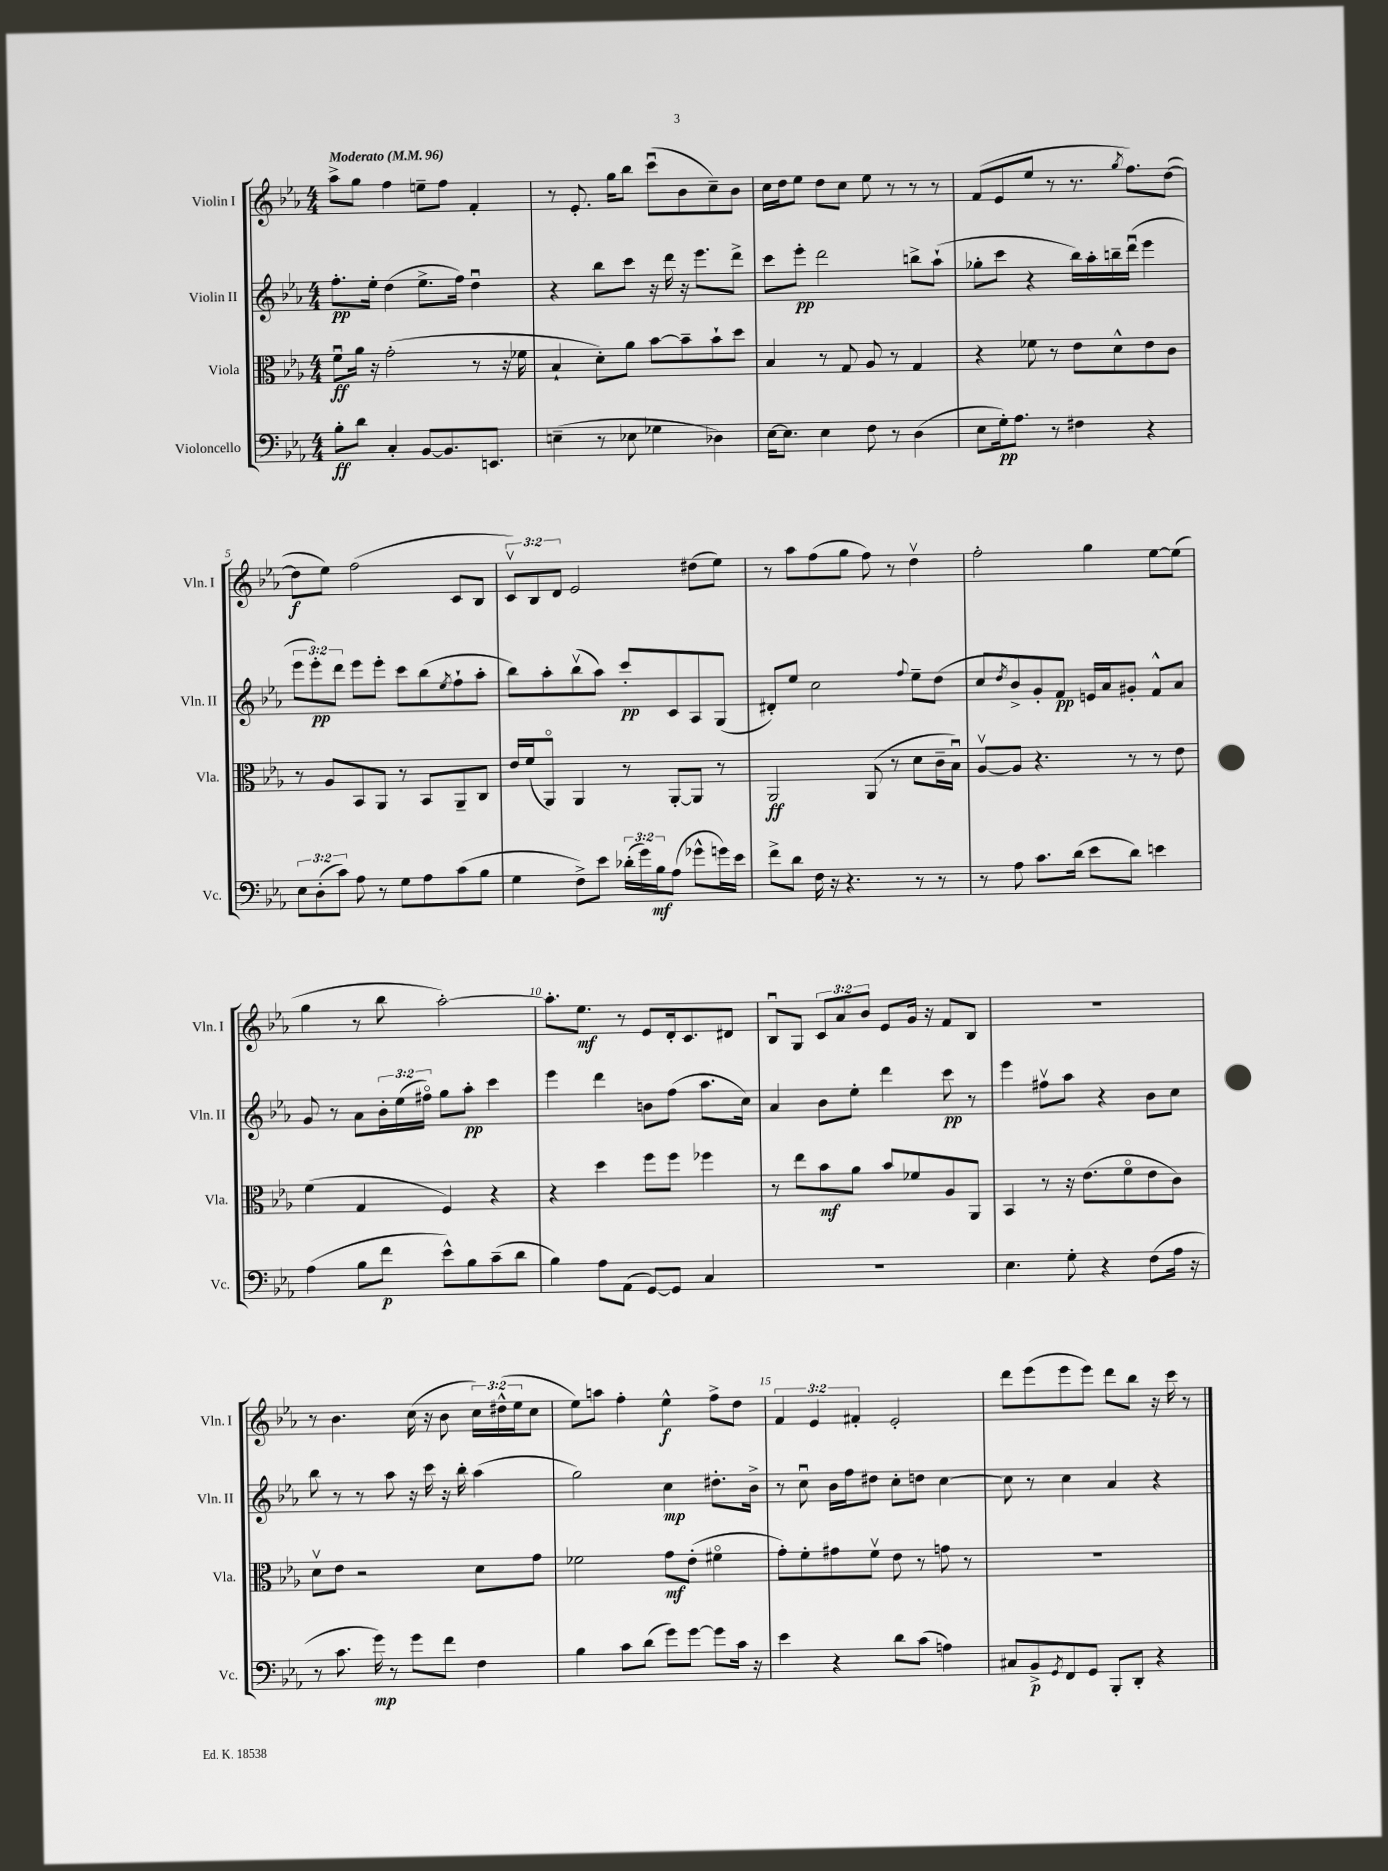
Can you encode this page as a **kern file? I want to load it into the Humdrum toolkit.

**kern	**dynam	**kern	**dynam	**kern	**dynam	**kern	**dynam
*part4	*part4	*part3	*part3	*part2	*part2	*part1	*part1
*staff4	*staff4	*staff3	*staff3	*staff2	*staff2	*staff1	*staff1
*I"Violoncello	*	*I"Viola	*	*I"Violin II	*	*I"Violin I	*
*I'Vc.	*	*I'Vla.	*	*I'Vln. II	*	*I'Vln. I	*
*clefF4	*	*clefC3	*	*clefG2	*	*clefG2	*
*k[b-e-a-]	*	*k[b-e-a-]	*	*k[b-e-a-]	*	*k[b-e-a-]	*
*M4/4	*	*M4/4	*	*M4/4	*	*M4/4	*
*MM96	*	*MM96	*	*MM96	*	*MM96	*
=1	=1	=1	=1	=1	=1	=1	=1
!	!	!	!	!	!	!LO:TX:a:B:t=Moderato	!
8B-'\L	ff	8fu\L	ff	8.ff'\L	pp	8aa-^\L	.
8d\J	.	16a-\Jk	.	.	.	8gg\J	.
.	.	16r	.	16ee-'\Jk	.	.	.
4C'/	.	(2g'\	.	(4dd\	.	4ff\	.
[8BB-/L	.	.	.	8.ee-^\L	.	8een~\L	.
8.BB-/]	.	.	.	.	.	8ff\J	.
.	.	.	.	16ff\Jk)	.	.	.
.	.	8r	.	4ddu\	.	4f'/	.
8.EEn/J	.	.	.	.	.	.	.
.	.	16r	.	.	.	.	.
.	.	16f-X\	.	.	.	.	.
=2	=2	=2	=2	=2	=2	=2	=2
(4En~\	.	4B-`/	.	4r	.	8r	.
.	.	.	.	.	.	8.e-'/	.
8r	.	8d'\L)	.	8bb-\L	.	.	.
.	.	.	.	.	.	16gg\KL	.
8E-X\	.	8a-\J	.	8ccc\J	.	8bb-\J	.
4G-X\	.	[8b-\L	.	16r	.	(8cccu\L	.
.	.	.	.	16ddd\	.	.	.
.	.	8b-~\]	.	16r	.	8b-\	.
.	.	.	.	8.eee-\L	.	.	.
4D-X\)	.	8b-`\	.	.	.	8cc~\)	.
.	.	8dd\J	.	8ddd^\J	.	8b-\J	.
=3	=3	=3	=3	=3	=3	=3	=3
[16E-\KL	.	4B-/	.	8ccc\L	.	16cc\LL	.
8.E-\J]	.	.	.	.	.	16dd\J	.
.	.	.	.	8eee-'\J	pp	8ee-\J	.
4E-\	.	8r	.	2ddd\	.	8dd\L	.
.	.	8G/	.	.	.	8cc\J	.
8F\	.	8A-/	.	.	.	8ee-\	.
8r	.	8r	.	.	.	8r	.
(4D\	.	4G/	.	8bbn^\L	.	8r	.
.	.	.	.	(8aa-`\J	.	8r	.
=4	=4	=4	=4	=4	=4	=4	=4
8E-\L	.	4r	.	8gg-X'\L	.	(8f/L	.
16G'\k)	pp	.	.	8ccc\J	.	8e-/	.
8.A-\J	.	.	.	.	.	.	.
.	.	8f-X\	.	4r	.	8ee-/J	.
8r	.	8r	.	.	.	8r	.
4F#X\	.	8e-\L	.	16bb-\LL)	.	8.r	.
.	.	.	.	16aa-'\	.	.	.
.	.	8d^^\	.	16bbn~\	.	.	.
.	.	.	.	.	.	8qgg/	.
.	.	.	.	(16dddu\JJ	.	8.ff\L)	.
4r	.	8e-\	.	4eee-\	.	.	.
.	.	8c\J	.	.	.	([8dd\J	.
!!LO:LB:g=z
=5	=5	=5	=5	=5	=5	=5	=5
12E-\L	.	8r	.	12eee-\L	.	8dd\L]	f
(12D'\	.	.	.	12eee-'\)	pp	.	.
.	.	8A-/L	.	.	.	8ee-\J)	.
12c\J)	.	.	.	12ddd\J	.	.	.
8A-\	.	8BB-/	.	8eee-\L	.	(2ff\	.
8r	.	8AA-/J	.	8eee-'\J	.	.	.
8G\L	.	8r	.	8ccc\L	.	.	.
8A-\	.	8BB-/L	.	(8bb-\	.	.	.
.	.	.	.	8qee-/	.	.	.
(8c\	.	8AA-~/	.	8ff`\	.	8c/L	.
8B-\J	.	8C/J	.	8aa-'\J	.	8B-/J	.
=6	=6	=6	=6	=6	=6	=6	=6
4G\	.	16e-/LL	.	8bb-\L)	.	12cv/L)	.
.	.	(16f/J	.	.	.	.	.
.	.	.	.	.	.	12B-/	.
.	.	8AA-/J)	.	8aa-'\	.	.	.
.	.	.	.	.	.	12d/J	.
8F^\L)	.	4AA-/	.	(8bb-v\	.	2e-/	.
8e-\J	.	.	.	8aa-\J)	.	.	.
(24d-X'\LL	.	8r	.	8ccc'/L	pp	.	.
24g\)	.	.	.	.	.	.	.
24B-\J	mf	.	.	.	.	.	.
(8A-\J	.	[8AA-'/L	.	8c/	.	.	.
8g-X^^\L	.	8AA-/J]	.	8A-/	.	(8dd#X\L	.
16gn\L)	.	8r	.	(8G/J	.	8ee-\J)	.
16e-\JJ	.	.	.	.	.	.	.
=7	=7	=7	=7	=7	=7	=7	=7
8f^\L	.	2AA-/	ff	8d#X'/L)	.	8r	.
8d\J	.	.	.	8ee-/J	.	8aa-\L	.
16F\	.	.	.	2cc\	.	(8ff\	.
16r	.	.	.	.	.	.	.
4.r	.	.	.	.	.	8gg\J	.
.	.	(8AA-/	.	.	.	8ff\)	.
.	.	8r	.	.	.	8r	.
.	.	.	.	8qqff/	.	.	.
8r	.	8d\L	.	8ee-~\L	.	4ddv\	.
8r	.	16c~\L	.	(8dd\J	.	.	.
.	.	16B-u\JJ)	.	.	.	.	.
=8	=8	=8	=8	=8	=8	=8	=8
8r	.	[8A-v/L	.	8cc/L	.	2ff'\	.
.	.	.	.	8qdd/	.	.	.
8A-\	.	8A-/J]	.	8b-^/)	.	.	.
8.c\L	.	4.r	.	8g'/	.	.	.
.	.	.	.	8f/J	pp	.	.
(16d\Jk	.	.	.	.	.	.	.
8e-\L	.	.	.	16en/LL	.	4gg\	.
.	.	.	.	16a-/J	.	.	.
8d\J)	.	8r	.	8g#X'/J	.	.	.
4en\	.	8r	.	8f^^/L	.	[8ee-\L	.
.	.	8e-\	.	8a-/J	.	(8ee-\J]	.
!!LO:LB:g=z
=9	=9	=9	=9	=9	=9	=9	=9
(4A-\	.	(4f\	.	8g/	.	4gg\	.
.	.	.	.	8r	.	.	.
8B-\L	.	4G/	.	8a-\L	.	8r	.
8f\J	p	.	.	24b-'\L	.	8bb-\	.
.	.	.	.	(24ee-\	.	.	.
.	.	.	.	24ff#X\JJ)	.	.	.
8e-^^\L)	.	4F/)	.	8gg\L	.	[2aa-'\)	.
8B-\	.	.	.	8aa-'\J	pp	.	.
(8c~\	.	4r	.	4ccc\	.	.	.
8d\J	.	.	.	.	.	.	.
=10	=10	=10	=10	=10	=10	=10	=10
4B-\)	.	4r	.	4eee-\	.	8.aa-'\L]	.
.	.	.	.	.	.	8.ee-\J	mf
8A-\L	.	4dd\	.	4ddd\	.	.	.
(8AA-\J	.	.	.	.	.	8r	.
[8GG/L)	.	8ff\L	.	8bn\L	.	8e-/L	.
8GG/J]	.	8ff\J	.	(8ff\J	.	16d'/k	.
.	.	.	.	.	.	8.c/	.
4C/	.	4ff-X\	.	8.aa-\L	.	.	.
.	.	.	.	.	.	8d#X/J	.
.	.	.	.	16cc\Jk)	.	.	.
=11	=11	=11	=11	=11	=11	=11	=11
1r	.	8r	.	4a-/	.	8B-u/L	.
.	.	8ee-\L	.	.	.	8G/J	.
.	.	8b-\	mf	8b-\L	.	12c/L	.
.	.	.	.	.	.	12a-/	.
.	.	8a-\J	.	8ee-'\J	.	.	.
.	.	.	.	.	.	12b-/J	.
.	.	8b-/L	.	4ddd\	.	8e-/L	.
.	.	8f-X/	.	.	.	16g/Jk	.
.	.	.	.	.	.	16r	.
.	.	8A-/	.	8ccc\	pp	8f/L	.
.	.	8AA-/J	.	8r	.	8B-/J	.
=12	=12	=12	=12	=12	=12	=12	=12
4.E-\	.	4BB-/	.	4eee-\	.	1r	.
.	.	8r	.	8ff#Xv\L	.	.	.
8G'\	.	16r	.	8aa-\J	.	.	.
.	.	(8.e-\L	.	.	.	.	.
4r	.	.	.	4r	.	.	.
.	.	8f\	.	.	.	.	.
(8F\L	.	8e-\	.	8b-\L	.	.	.
16A-\Jk	.	8c\J)	.	8cc\J	.	.	.
16r	.	.	.	.	.	.	.
!!LO:LB:g=z
=13	=13	=13	=13	=13	=13	=13	=13
8r	.	8dv\L	.	8bb-\	.	8r	.
8.c\	.	8e-\J	.	8r	.	4.b-\	.
.	.	2r	.	8r	.	.	.
16g\)	mp	.	.	.	.	.	.
8r	.	.	.	8aa-\	.	.	.
8g\L	.	.	.	16r	.	(16cc\	.
.	.	.	.	16ccc\	.	16r	.
8f\J	.	.	.	16r	.	8b-\	.
.	.	.	.	16bb-'\	.	.	.
4F\	.	8d\L	.	(4aa-\	.	24cc\LL)	.
.	.	.	.	.	.	(24dd#X^^\	.
.	.	.	.	.	.	24ee-\J	.
.	.	8g\J	.	.	.	8cc\J	.
=14	=14	=14	=14	=14	=14	=14	=14
4B-\	.	2f-X\	.	2gg\)	.	8ee-\L)	.
.	.	.	.	.	.	8aan\J	.
8c\L	.	.	.	.	.	4ff'\	.
(8d\J	.	.	.	.	.	.	.
8g\L)	.	8g\L	mf	4cc\	mp	4ee-^^\	f
[8g\J	.	(8e-'\J	.	.	.	.	.
8g\L]	.	4f#X\	.	8.dd#X'\L	.	8ff^\L	.
16c\Jk	.	.	.	.	.	8dd\J	.
16r	.	.	.	16b-^\Jk	.	.	.
=15	=15	=15	=15	=15	=15	=15	=15
4e-\	.	8g'\L)	.	8r	.	6f/	.
.	.	8f'\	.	8ccu\	.	.	.
.	.	.	.	.	.	6e-/	.
4r	.	8g#X\	.	16b-\LL	.	.	.
.	.	.	.	16ff\J	.	.	.
.	.	.	.	.	.	6f#X'/	.
.	.	8fv\J	.	8dd#X\J	.	.	.
8d\L	.	8e-\	.	8cc'\L	.	2e-'/	.
(8c\J	.	8r	.	8ddn\J	.	.	.
4An\)	.	8gn\	.	[4cc\	.	.	.
.	.	8r	.	.	.	.	.
=16	=16	=16	=16	=16	=16	=16	=16
8C#X/L	.	1r	.	8cc\]	.	8ddd\L	.
8BB-^/	p	.	.	8r	.	(8eee-\	.
8qGG/	.	.	.	.	.	.	.
8FF/	.	.	.	4cc\	.	8eee-\	.
8GG/J	.	.	.	.	.	8eee-\J)	.
8BBB-'/L	.	.	.	4a-/	.	8ddd\L	.
8DD'/J	.	.	.	.	.	8bb-\J	.
4r	.	.	.	4r	.	16r	.
.	.	.	.	.	.	16ccc\	.
.	.	.	.	.	.	8r	.
==	==	==	==	==	==	==	==
*-	*-	*-	*-	*-	*-	*-	*-
